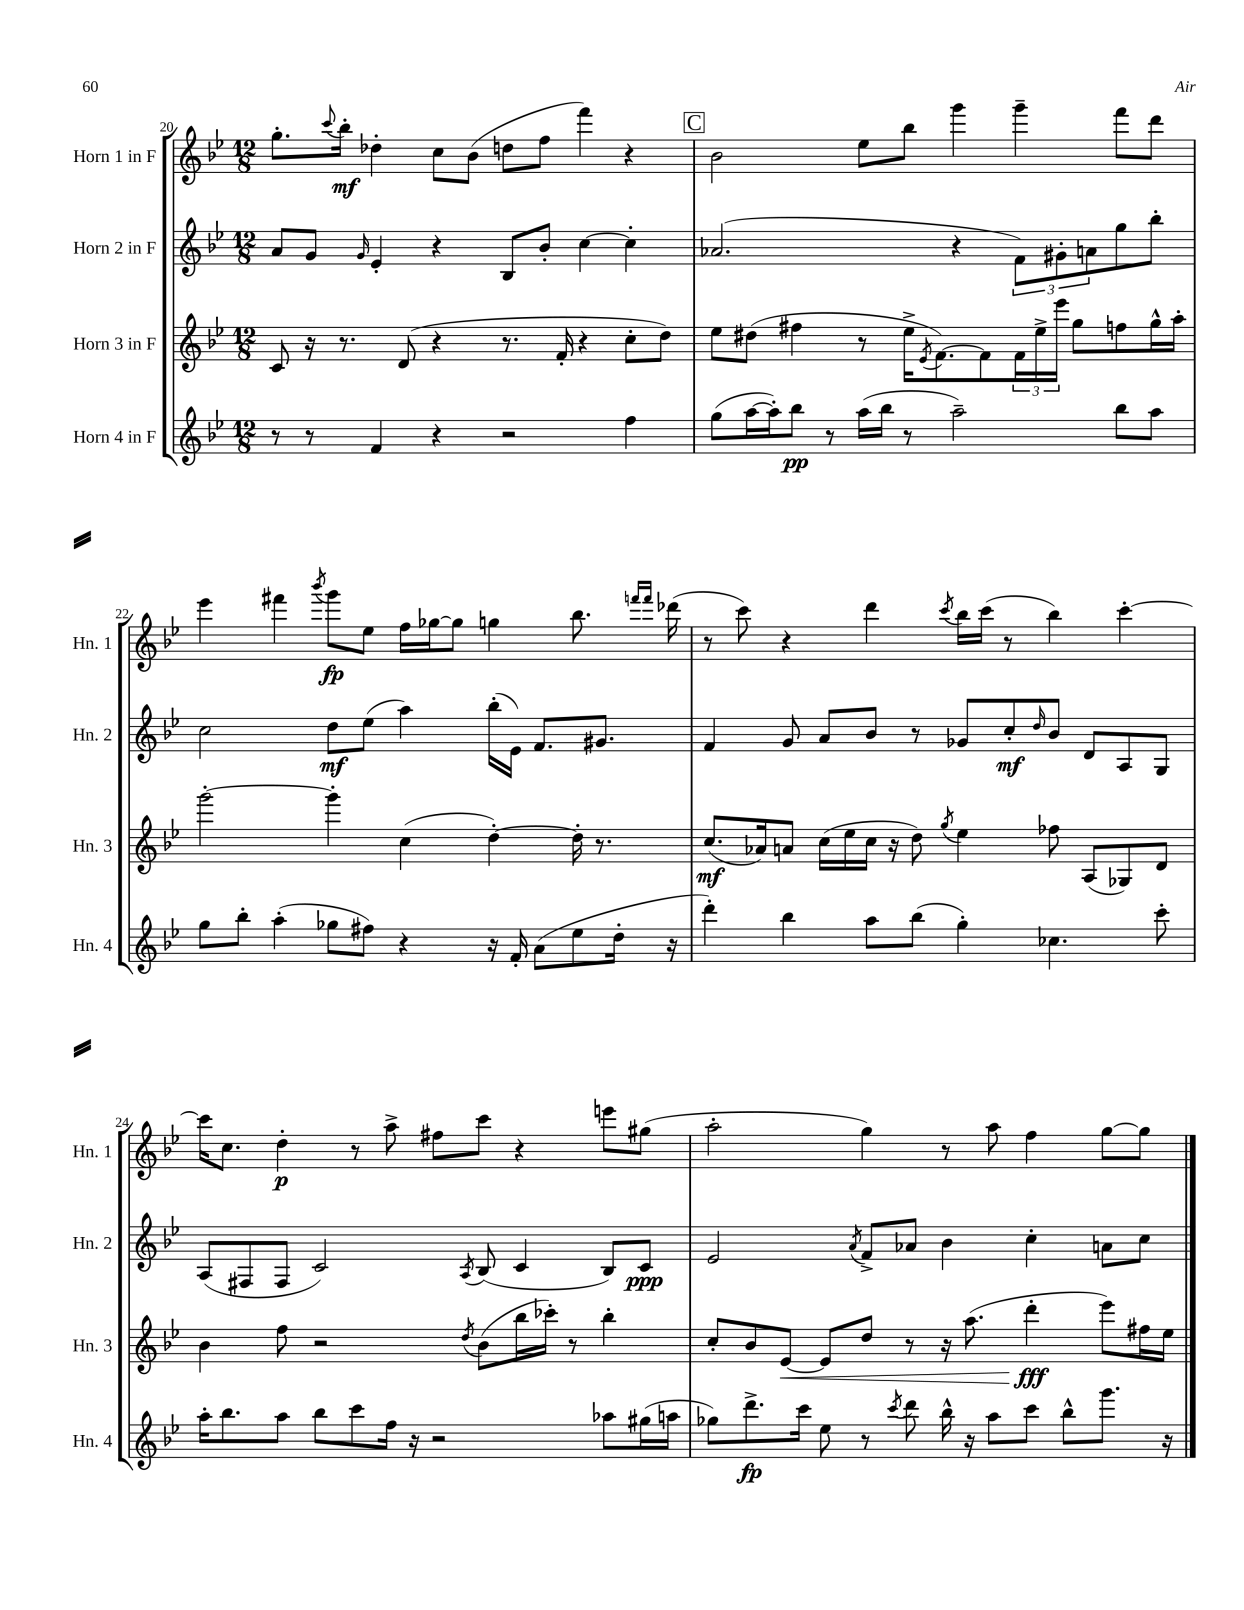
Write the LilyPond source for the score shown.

<<
\new StaffGroup <<
\new Staff = "s0" \with { instrumentName = "Horn 1 in F" shortInstrumentName = "Hn. 1" } {
    \clef treble \key bes \major \numericTimeSignature \time 12/8
    g''8.-. \appoggiatura { c'''8 } bes''16-.\mf des''4-. c''8 bes'8( d''8 f''8 f'''4) r4 |
    \mark \markup { \box "C" } bes'2 ees''8 bes''8 g'''4 g'''4-- f'''8 d'''8 |
    ees'''4 fis'''4 \acciaccatura { bes'''8 } g'''8\fp ees''8 f''16 ges''16~ ges''8 g''4 bes''8. \grace { f'''16 f'''16 } des'''16( |
    r8 c'''8) r4 d'''4 \acciaccatura { c'''8 } bes''16 c'''16( r8 bes''4) c'''4~-. |
    c'''16 c''8. d''4-.\p r8 a''8-> fis''8 c'''8 r4 e'''8 gis''8( |
    a''2-. g''4) r8 a''8 f''4 g''8~ g''8 \bar "|." |
}
\new Staff = "s1" \with { instrumentName = "Horn 2 in F" shortInstrumentName = "Hn. 2" } {
    \clef treble \key bes \major \numericTimeSignature \time 12/8
    a'8 g'8 \grace { g'16 } ees'4-. r4 bes8 bes'8-. c''4~ c''4-. |
    \mark \markup { \box "C" } aes'2.( r4 \tuplet 3/2 { f'8) gis'8-. a'8 } g''8 bes''8-. |
    c''2 d''8\mf ees''8( a''4) bes''16-.( ees'16) f'8. gis'8. |
    f'4 g'8 a'8 bes'8 r8 ges'8 c''8-.\mf \grace { d''16 } bes'8 d'8 a8 g8 |
    a8( fis8 fis8 c'2) \acciaccatura { a8 } bes8( c'4 bes8) c'8\ppp |
    ees'2 \acciaccatura { a'8 } f'8-> aes'8 bes'4 c''4-. a'8 c''8 \bar "|." |
}
\new Staff = "s2" \with { instrumentName = "Horn 3 in F" shortInstrumentName = "Hn. 3" } {
    \clef treble \key bes \major \numericTimeSignature \time 12/8
    c'8 r16 r8. d'8( r4 r8. f'16-. r4 c''8-. d''8) |
    \mark \markup { \box "C" } ees''8 dis''8( fis''4 r8 ees''16-> \acciaccatura { ees'8 } f'8.~) f'8 \tuplet 3/2 { f'16 ees''16-> ees'''16 } g''8 f''8 g''16-^ a''16-. |
    g'''2~-. g'''4-. c''4( d''4~-.) d''16-. r8. |
    c''8.\mf( aes'16) a'8 c''16( ees''16 c''16 r16 d''8) \acciaccatura { g''8 } ees''4 fes''8 a8( ges8) d'8 |
    bes'4 f''8 r2 \acciaccatura { d''8 } bes'8( bes''16 ces'''16-.) r8 bes''4-. |
    c''8-. bes'8 ees'8~\< ees'8 d''8 r8 r16 a''8.( d'''4-.\fff\! ees'''8) fis''16 ees''16 \bar "|." |
}
\new Staff = "s3" \with { instrumentName = "Horn 4 in F" shortInstrumentName = "Hn. 4" } {
    \clef treble \key bes \major \numericTimeSignature \time 12/8
    r8 r8 f'4 r4 r2 f''4 |
    \mark \markup { \box "C" } g''8( a''16~ a''16-.) bes''8\pp r8 a''16( bes''16 r8 a''2--) bes''8 a''8 |
    g''8 bes''8-. a''4-.( ges''8 fis''8) r4 r16 f'16-. a'8( ees''8 d''16-. r16 |
    d'''4-.) bes''4 a''8 bes''8( g''4-.) ces''4. c'''8-. |
    a''16-. bes''8. a''8 bes''8 c'''8 f''16 r16 r2 aes''8 gis''16( a''16 |
    ges''8) d'''8.->\fp c'''16 ees''8 r8 \acciaccatura { c'''8 } d'''8 bes''16-^ r16 a''8 c'''8 bes''8-^ g'''8. r16 \bar "|." |
}
>>
>>
\layout { \context { \Score currentBarNumber = #20 } }
